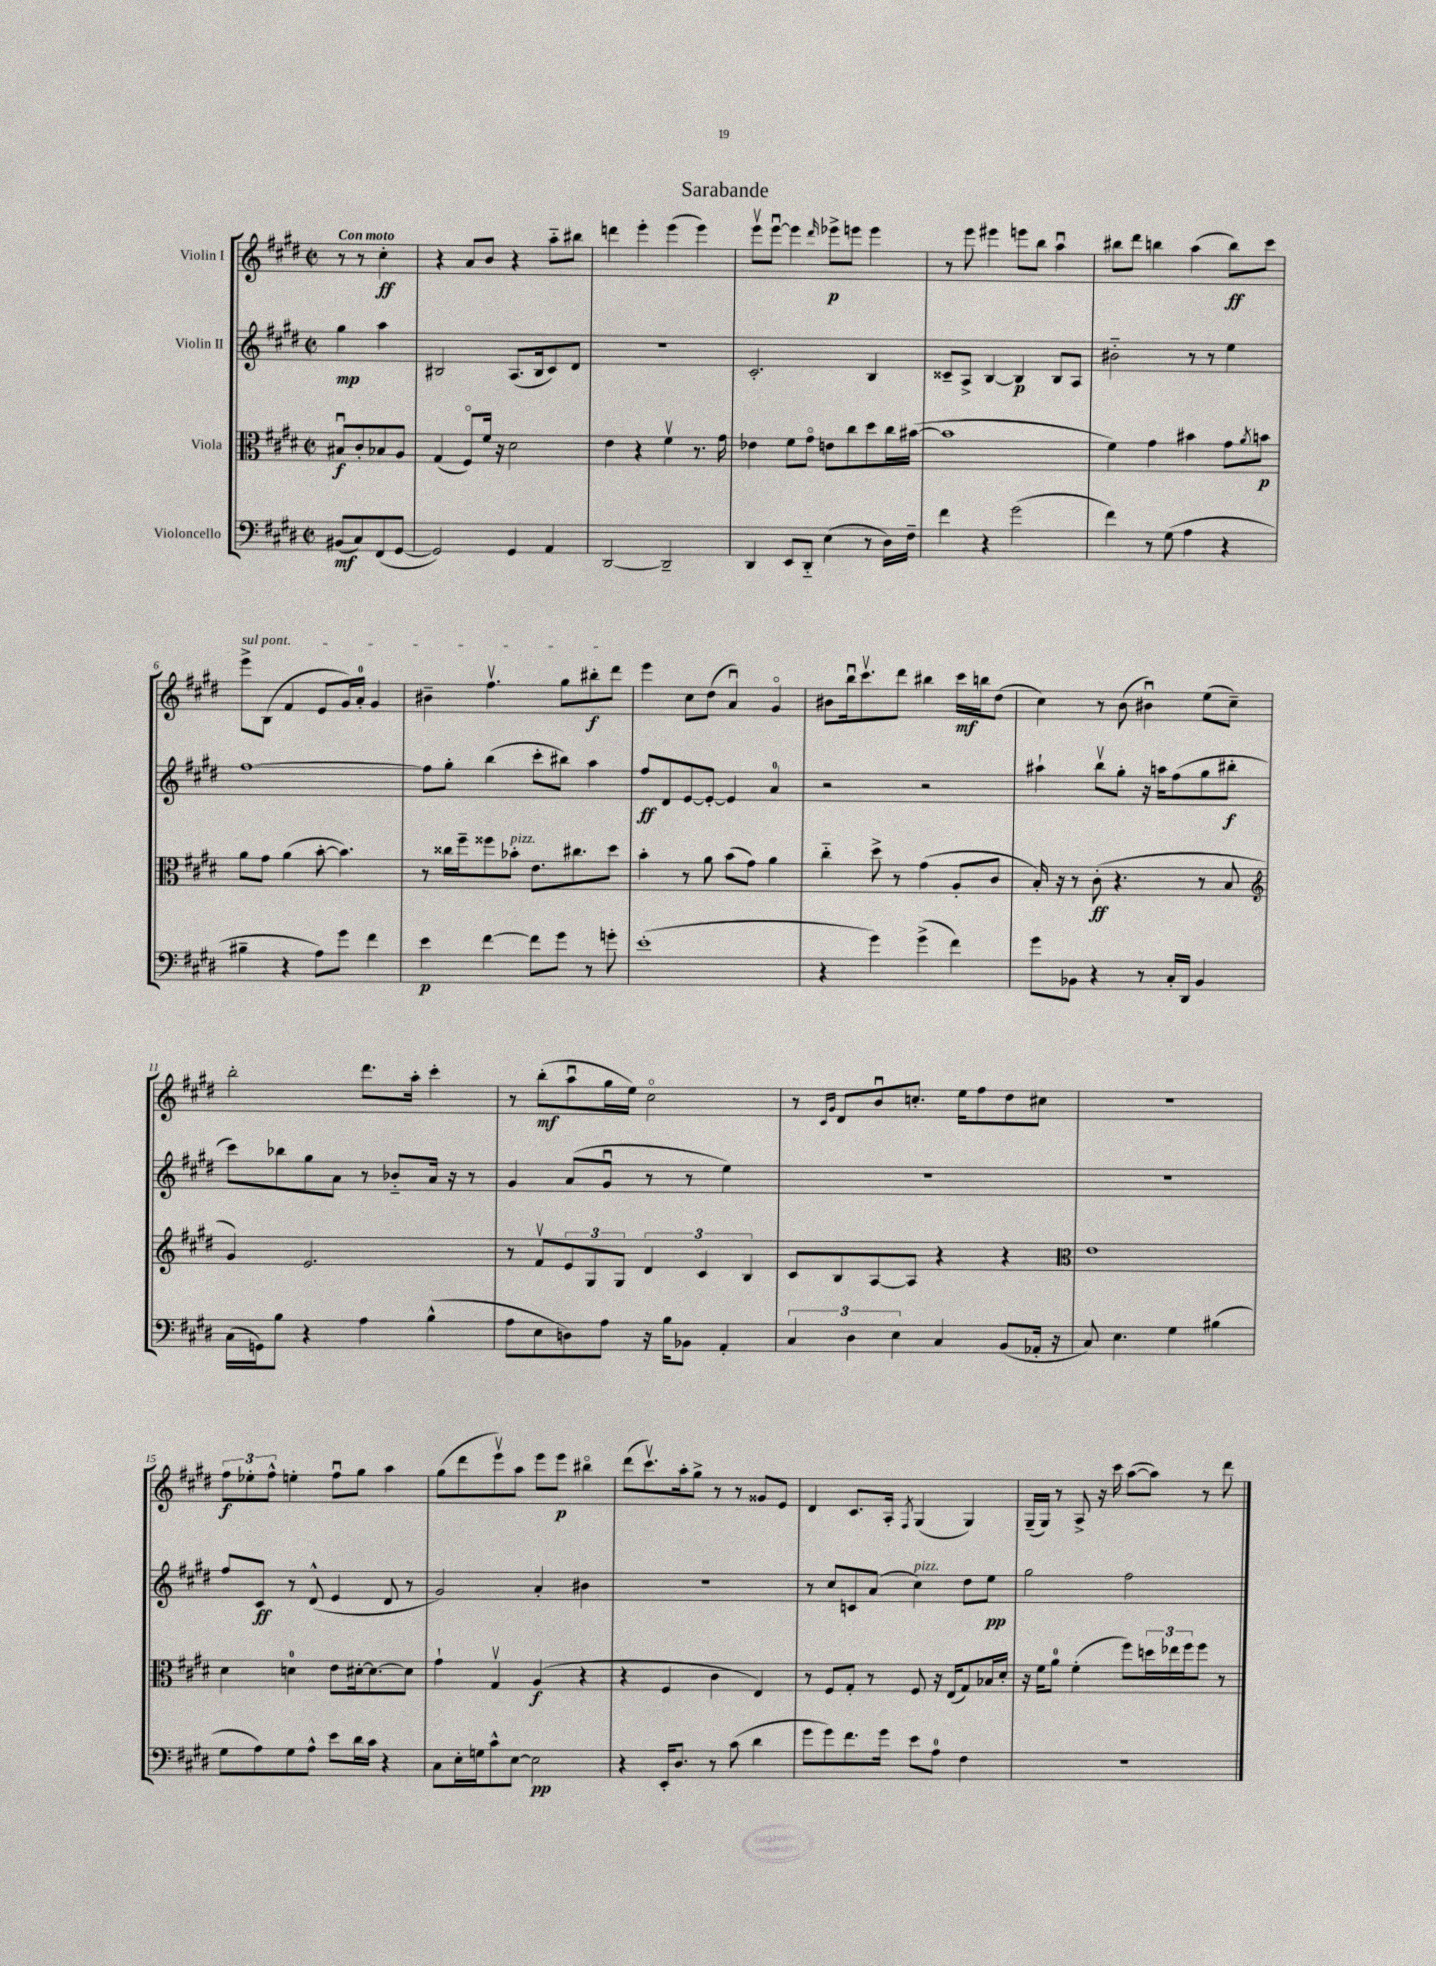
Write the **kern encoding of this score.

**kern	**dynam	**kern	**dynam	**kern	**dynam	**kern	**dynam
*part4	*part4	*part3	*part3	*part2	*part2	*part1	*part1
*staff4	*staff4	*staff3	*staff3	*staff2	*staff2	*staff1	*staff1
*I"Violoncello	*	*I"Viola	*	*I"Violin II	*	*I"Violin I	*
*clefF4	*	*clefC3	*	*clefG2	*	*clefG2	*
*k[f#c#g#d#]	*	*k[f#c#g#d#]	*	*k[f#c#g#d#]	*	*k[f#c#g#d#]	*
*M2/2	*	*M2/2	*	*M2/2	*	*M2/2	*
*met(c|)	*	*met(c|)	*	*met(c|)	*	*met(c|)	*
=	=	=	=	=	=	=	=
!	!	!	!	!	!	!LO:TX:a:B:t=Con moto	!
(8BB#X/L	mf	8B#Xu/L	f	4gg#\	mp	8r	.
8C#/)	.	8c#'/	.	.	.	8r	.
(8FF#/	.	8B-X/	.	4aa\	.	4cc#'\	ff
[8GG#/J	.	8A/J	.	.	.	.	.
=1	=1	=1	=1	=1	=1	=1	=1
2GG#/])	.	(4G#/	.	2B#X/	.	4r	.
.	.	8F#/L)	.	.	.	8a/L	.
.	.	16f#/Jk	.	.	.	8b/J	.
.	.	16r	.	.	.	.	.
4GG#/	.	2d#\	.	(8.A/L	.	4r	.
.	.	.	.	16B#/k	.	.	.
4AA/	.	.	.	8c#/)	.	8aa\L	.
.	.	.	.	8d#/J	.	8bb#X\J	.
=2	=2	=2	=2	=2	=2	=2	=2
[2DD#/	.	4e\	.	1r	.	4dddn\	.
.	.	4r	.	.	.	4eee'\	.
2DD#~/]	.	4f#v\	.	.	.	(4eee\	.
.	.	8.r	.	.	.	4eee\)	.
.	.	16g#\	.	.	.	.	.
=3	=3	=3	=3	=3	=3	=3	=3
4DD#/	.	4e-X\	.	2.c#'/	.	8eeev\L	.
.	.	.	.	.	.	[8eeeu\J	.
8EE/L	.	8f#\L	.	.	.	4eee\]	.
8DD#/J	.	8g#\J	.	.	.	.	.
.	.	.	.	.	.	16qqddd#/	.
(4E\	.	8en\L	.	.	.	8eee-X^\L	p
.	.	8cc#\	.	.	.	8eeen\J	.
8r	.	8dd#\	.	4B/	.	4eee\	.
16D#\LL)	.	16cc#\L	.	.	.	.	.
16F#~\JJ	.	([16b#X\JJ	.	.	.	.	.
=4	=4	=4	=4	=4	=4	=4	=4
4f#\	.	1b#]	.	8c##X~/L	.	8r	.
.	.	.	.	8A^/J	.	8eee\	.
4r	.	.	.	[4B/	.	4eee#X\	.
(2g#\	.	.	.	4B/]	p	8eeen\L	.
.	.	.	.	.	.	8bb\J	.
.	.	.	.	8B/L	.	4aau\	.
.	.	.	.	8A/J	.	.	.
=5	=5	=5	=5	=5	=5	=5	=5
4f#\)	.	4f#\)	.	2b#X\	.	8bb#X\L	.
.	.	.	.	.	.	8ddd#\J	.
8r	.	4g#\	.	.	.	4bbn\	.
(8G#\	.	.	.	.	.	.	.
4A\	.	4b#X\	.	8r	.	(4aa\	.
.	.	.	.	8r	.	.	.
4r	.	8g#\L	.	4ee\	.	8bb\L)	ff
.	.	8qa/	.	.	.	.	.
.	.	8bn\J	p	.	.	8ccc#\J	.
!!LO:LB:g=z
=6	=6	=6	=6	=6	=6	=6	=6
!	!	!	!	!	!	!LO:TX:a:i:t=sul pont.	!
4B#X~\	.	8a\L	.	[1ff#	.	8eee^\L	.
.	.	8g#\J	.	.	.	(8B\J	.
4r	.	(4a\	.	.	.	4f#/	.
8A\L)	.	[8b'\	.	.	.	8e/L	.
8g#\J	.	4.b\])	.	.	.	16g#/L)	.
.	.	.	.	.	.	16a'/JJ	.
4f#\	.	.	.	.	.	4g#/	.
=7	=7	=7	=7	=7	=7	=7	=7
4e\	p	8r	.	8ff#\L]	.	4b#X~\	.
.	.	16cc##X\LL	.	8gg#'\J	.	.	.
.	.	16ff#~\J	.	.	.	.	.
[4f#\	.	8ff##X\	.	(4bb\	.	4.ff#v\	.
!	!	!LO:TX:a:i:t=pizz.	!	!	!	!	!
.	.	8b-X'\J	.	.	.	.	.
8f#\L]	.	8.e\L	.	8ccc#'\L	.	.	.
8g#\J	.	.	.	8bb#X\J)	.	8gg#\L	.
.	.	8.cc#X\	.	.	.	.	.
8r	.	.	.	4aa\	.	8bb#X'\	f
8gn'\	.	8dd#\J	.	.	.	8ddd#\J	.
=8	=8	=8	=8	=8	=8	=8	=8
(1e'	.	4b'\	.	8ff#/L	ff	4eee\	.
.	.	.	.	8d#/	.	.	.
.	.	8r	.	[8e/	.	8cc#\L	.
.	.	8a\	.	8e'/J_	.	(8dd#\J	.
.	.	(8b\L	.	4e/]	.	4au/)	.
.	.	8g#\J)	.	.	.	.	.
.	.	4a\	.	4a/	.	4g#/	.
=9	=9	=9	=9	=9	=9	=9	=9
4r	.	4cc#\	.	2r	.	8b#X\L	.
.	.	.	.	.	.	16bbu\k	.
.	.	.	.	.	.	8.ccc#v\	.
4g#\)	.	8dd#^\	.	.	.	.	.
.	.	8r	.	.	.	8ddd#\J	.
(4g#^\	.	(4g#\	.	2r	.	4bb#X\	.
4f#\)	.	8A'/L	.	.	.	16ccc#\LL	mf
.	.	.	.	.	.	16bbn\J	.
.	.	8c#/J	.	.	.	(8dd#\J	.
=10	=10	=10	=10	=10	=10	=10	=10
8g#\L	.	16B'/)	.	4aa#X`\	.	4cc#\)	.
.	.	16r	.	.	.	.	.
8BB-X\J	.	8r	.	.	.	.	.
4r	.	(8c#'\	ff	8bbv\L	.	8r	.
.	.	4.r	.	8gg#'\J	.	(8b\	.
8r	.	.	.	16r	.	4b#Xu\)	.
.	.	.	.	16aan\KL	.	.	.
16C#'/LL	.	.	.	(8ff#\	.	.	.
16DD#/JJ	.	.	.	.	.	.	.
4BB-/	.	8r	.	8gg#\	.	(8ee\L	.
.	.	8B/	.	8bb#X'\J	f	8cc#~\J)	.
!!LO:LB:g=z
=11	=11	=11	=11	=11	=11	=11	=11
*	*	*clefG2	*	*	*	*	*
(16C#\LL	.	4g#/)	.	8ccc#\L)	.	2bb'\	.
16GGn\J)	.	.	.	.	.	.	.
8B\J	.	.	.	8bb-X\	.	.	.
4r	.	2.e/	.	8gg#\	.	.	.
.	.	.	.	8a\J	.	.	.
4A\	.	.	.	8r	.	8.ddd#\L	.
.	.	.	.	8b-X/L	.	.	.
.	.	.	.	.	.	16aa'\Jk	.
(4B^^\	.	.	.	16a/Jk	.	4ccc#'\	.
.	.	.	.	16r	.	.	.
.	.	.	.	8r	.	.	.
=12	=12	=12	=12	=12	=12	=12	=12
8A\L	.	8r	.	4g#/	.	8r	.
8E\	.	8f#v/L	.	.	.	(8bb'\L	mf
8Dn\)	.	12e/	.	(8a/L	.	8aau\	.
.	.	12G#/	.	.	.	.	.
8A\J	.	.	.	8g#u/J	.	16gg#\L	.
.	.	12G#/J	.	.	.	.	.
.	.	.	.	.	.	16ee\JJ)	.
16r	.	6d#/	.	8r	.	2cc#\	.
16B\KL	.	.	.	.	.	.	.
8BB-X\J	.	.	.	8r	.	.	.
.	.	6c#/	.	.	.	.	.
4AA'/	.	.	.	4ee\)	.	.	.
.	.	6B/	.	.	.	.	.
=13	=13	=13	=13	=13	=13	=13	=13
6C#/	.	8c#/L	.	1r	.	8r	.
.	.	.	.	.	.	16qqc#/LL	.
.	.	.	.	.	.	16qqg#/JJ	.
.	.	8B/	.	.	.	8d#/L	.
6D#\	.	.	.	.	.	.	.
.	.	[8A/	.	.	.	8bu/	.
6E\	.	.	.	.	.	.	.
.	.	8A/J]	.	.	.	8.ccn'/J	.
4C#/	.	4r	.	.	.	.	.
.	.	.	.	.	.	16ee\KL	.
.	.	.	.	.	.	8ff#\	.
(8BB/L	.	4r	.	.	.	8dd#\	.
16AA-X'/Jk	.	.	.	.	.	8cc#X\J	.
16r	.	.	.	.	.	.	.
=14	=14	=14	=14	=14	=14	=14	=14
*	*	*clefC3	*	*	*	*	*
8C#/)	.	1e	.	1r	.	1r	.
4.E\	.	.	.	.	.	.	.
4G#\	.	.	.	.	.	.	.
(4B#X\	.	.	.	.	.	.	.
!!LO:LB:g=z
=15	=15	=15	=15	=15	=15	=15	=15
8G#\L	.	4d#\	.	8ff#/L	.	12ff#\L	f
.	.	.	.	.	.	12ee-X'\	.
8A\)	.	.	.	8c#/J	ff	.	.
.	.	.	.	.	.	12ff#^^\J	.
8G#\	.	4dn\	.	8r	.	4een'\	.
8A^^\J	.	.	.	(8d#^^/	.	.	.
8e\L	.	8e\L	.	4e/	.	8ff#u\L	.
16d#\L	.	[16d#X'\k	.	.	.	8gg#\J	.
16c#\JJ	.	8.d#\_	.	.	.	.	.
4r	.	.	.	8d#/	.	4aa\	.
.	.	8d#\J]	.	8r	.	.	.
=16	=16	=16	=16	=16	=16	=16	=16
8C#\L	.	4g#`\	.	2g#/)	.	(8gg#\L	.
16E'\L	.	.	.	.	.	8ddd#\	.
16Gn\J	.	.	.	.	.	.	.
8c#^^\	.	4G#v/	.	.	.	8eeev\)	.
[8E\J	.	.	.	.	.	8aa\J	.
2E\]	pp	(4A/	f	4a'/	.	8eee\L	.
.	.	.	.	.	.	8eee\J	p
.	.	4r	.	4b#X\	.	4bb#X\	.
=17	=17	=17	=17	=17	=17	=17	=17
4r	.	4r	.	1r	.	(8ddd#\L	.
.	.	.	.	.	.	8.ccc#v\)	.
16EE'/KL	.	4F#/	.	.	.	.	.
8.D#/J	.	.	.	.	.	16aa'\k	.
.	.	.	.	.	.	8gg#^\J	.
8r	.	4c#\	.	.	.	8r	.
(8c#\	.	.	.	.	.	8r	.
4d#\	.	4E/)	.	.	.	8g##X/L	.
.	.	.	.	.	.	8e/J	.
=18	=18	=18	=18	=18	=18	=18	=18
8g#\L	.	8r	.	8r	.	4d#/	.
8g#\)	.	8F#/L	.	8cc#/L	.	.	.
8.f#\	.	8G#'/J	.	8cn/	.	8.c#/L	.
.	.	8r	.	(8a/J	.	.	.
16g#\Jk	.	.	.	.	.	16A'/Jk	.
.	.	.	.	.	.	8qF#/	.
!	!	!	!	!LO:TX:a:i:t=pizz.	!	!	!
8e\L	.	8F#/	.	4cc#\)	.	(4G#/	.
8A\J	.	16r	.	.	.	.	.
.	.	(16E/KL	.	.	.	.	.
4F#\	.	8G#/)	.	8dd#\L	.	4G#/)	.
.	.	16B-X/L	.	8ee\J	pp	.	.
.	.	16d#'/JJ	.	.	.	.	.
=19	=19	=19	=19	=19	=19	=19	=19
1r	.	16r	.	2gg#\	.	(16G#~/LL	.
.	.	16f#\KL	.	.	.	16G#/JJ)	.
.	.	8a\J	.	.	.	8r	.
.	.	(4f#'\	.	.	.	8A^/	.
.	.	.	.	.	.	16r	.
.	.	.	.	.	.	16ccc#\	.
.	.	8ff#\L)	.	2ff#\	.	([8aa\L	.
.	.	24ddn\L	.	.	.	8aa\J])	.
.	.	24ee-X\	.	.	.	.	.
.	.	24ff#\J	.	.	.	.	.
.	.	8ff#\J	.	.	.	8r	.
.	.	8r	.	.	.	8ddd#\	.
==	==	==	==	==	==	==	==
*-	*-	*-	*-	*-	*-	*-	*-
